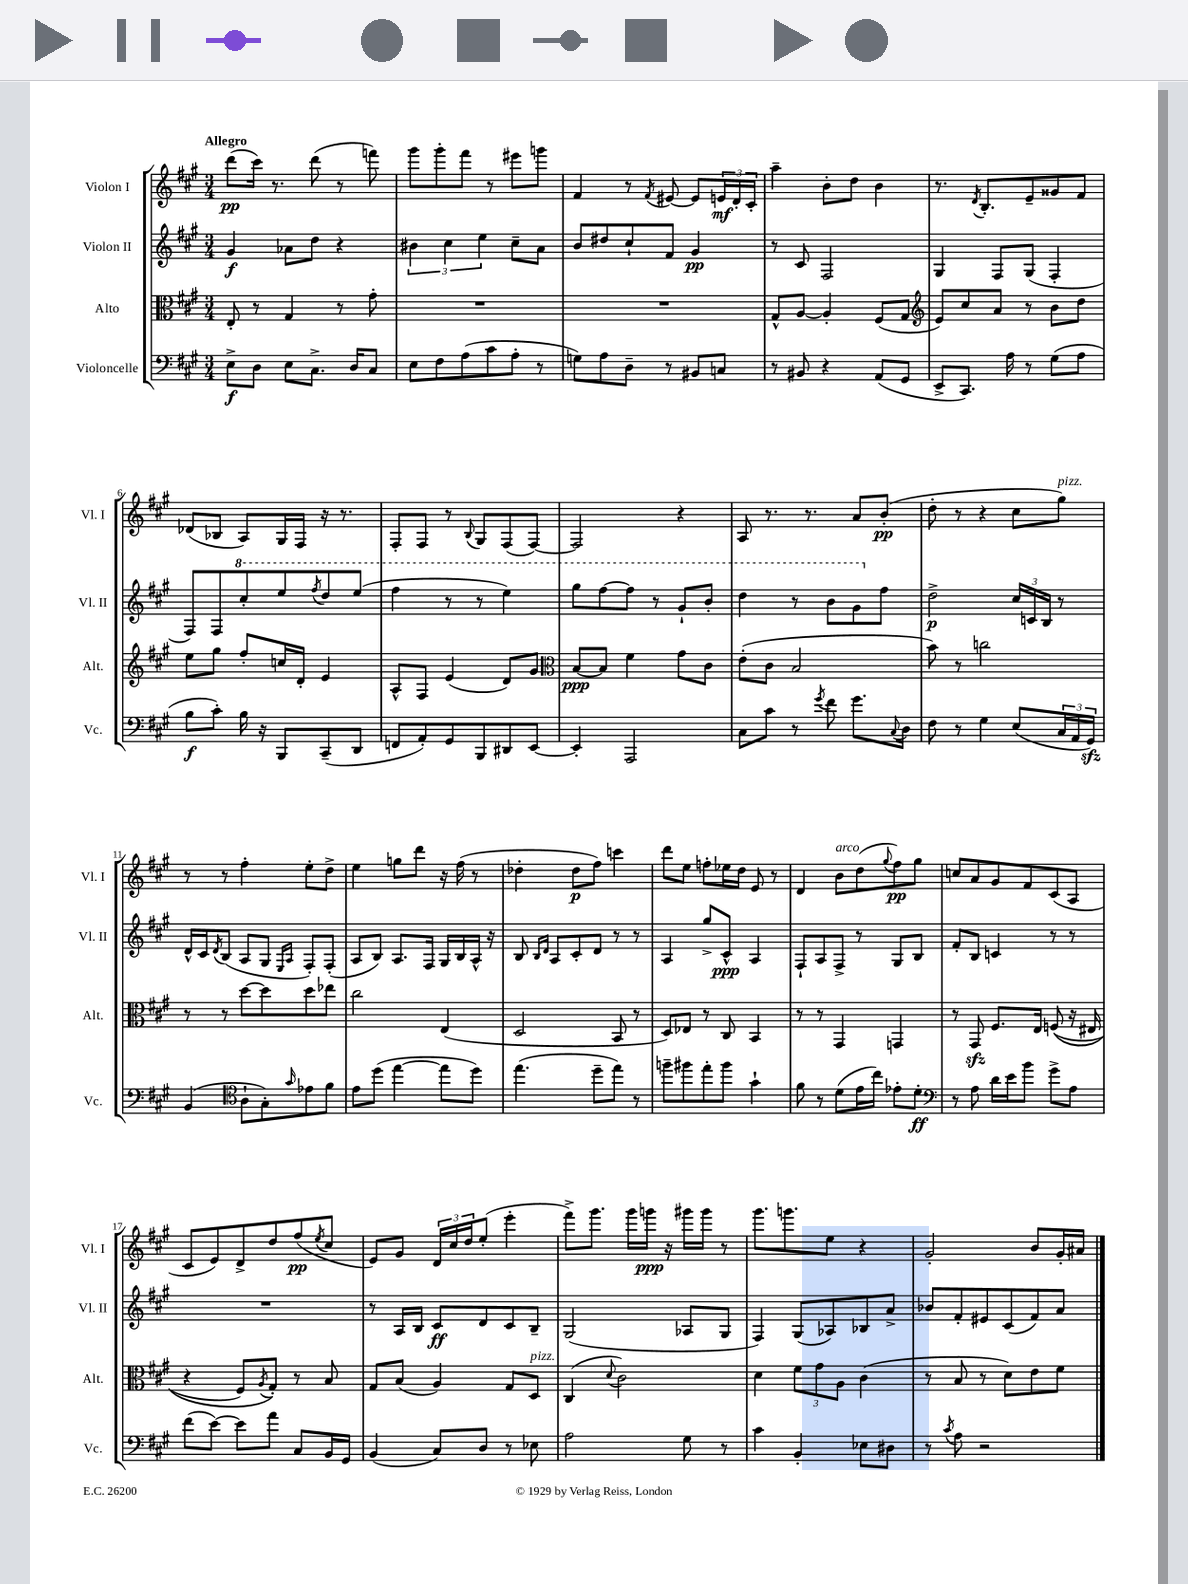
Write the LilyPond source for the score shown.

<<
\new StaffGroup <<
\new Staff = "s0" \with { instrumentName = "Violon I" shortInstrumentName = "Vl. I" } {
    \clef treble \key a \major \numericTimeSignature \time 3/4 \tempo "Allegro"
    d'''8\pp( cis'''16) r8. d'''8( r8 f'''8) |
    gis'''8 gis'''8-. fis'''8 r8 eis'''8 g'''8 |
    fis'4 r8 \acciaccatura { fis'8 } eis'8~ eis'8 \tuplet 3/2 { e'16\mf d'16-. cis'16-. } |
    a''4-- b'8-. d''8 b'4 |
    r8. \acciaccatura { d'8 } b8.-. e'8-- gisis'8 fis'8 |
    des'8( bes8 a8) gis16 fis16 r16 r8. |
    fis8-. fis8 r8 \appoggiatura { b8 } gis8 fis8( fis8~) |
    fis2 r4 |
    a8 r8. r8. a'8 b'8-.\pp( |
    d''8-. r8 r4 cis''8 gis''8^\markup { \italic "pizz." }) |
    r8 r8 fis''4-. e''8-. d''8-> |
    e''4 g''8 d'''8 r16 fis''16( r8 |
    des''4-. des''8\p fis''8) c'''4 |
    d'''8 e''8 f''8-. ees''16 d''16 e'8 r8 |
    d'4 b'8^\markup { \italic "arco" } d''8( \appoggiatura { gis''8 } fis''8\pp) gis''8 |
    c''8 a'8 gis'8 fis'8 cis'8( a8 |
    cis'8 e'8) d'8-> d''8 fis''8\pp( \acciaccatura { e''8 } cis''8 |
    e'8) gis'8 \tuplet 3/2 { d'16 cis''16 d''16 } e''8-.( e'''4-. |
    fis'''8->) gis'''8. gis'''16 g'''16\ppp r16 gis'''16 gis'''16 r8 |
    gis'''8. g'''8. e''8 r4 |
    gis'2-. b'8 gis'16-. ais'16 \bar "|." |
}
\new Staff = "s1" \with { instrumentName = "Violon II" shortInstrumentName = "Vl. II" } {
    \clef treble \key a \major \numericTimeSignature \time 3/4
    gis'4\f aes'8 d''8 r4 |
    \tuplet 3/2 { bis'4 cis''4 e''4 } cis''8-- a'8 |
    b'8 dis''8 cis''8-! fis'8 gis'4\pp |
    r8 cis'8 fis2 |
    gis4 fis8 gis8( fis4-. |
    fis8) fis8 \ottava #1 cis'''8-. e'''8 \acciaccatura { fis'''8 } d'''8 e'''8( |
    fis'''4 r8 r8 e'''4) |
    gis'''8 fis'''8~ fis'''8 r8 gis''8-! b''8-. |
    d'''4 r8 b''8 gis''8 \ottava #0 fis''8 |
    d''2->\p \tuplet 3/2 { cis''16 c'16 b16 } r8 |
    d'16-^ cis'16 \acciaccatura { d'8 } b8( a8 gis8 \grace { e16 a16 } fis8-.) fis8-.( |
    a8 b8) a8. fis16 gis16 b16 a16-^ r16 |
    b8 \grace { b16 d'16 } a8 cis'8-. d'8 r8 r8 |
    a4 gis''8-> cis'8-^\ppp a4 |
    fis8-! a8 fis8-> r8 gis8 b8 |
    fis'8-. b8 c'4 r8 r8 |
    R2. |
    r8 a16 b16 cis'8\ff d'8 cis'8 b8-- |
    gis2( aes8 gis8 |
    fis4) gis8( aes8) bes8 a'8-> |
    bes'8 fis'8-. eis'8 cis'8( fis'8) a'8 \bar "|." |
}
\new Staff = "s2" \with { instrumentName = "Alto" shortInstrumentName = "Alt." } {
    \clef alto \key a \major \numericTimeSignature \time 3/4
    e8-. r8 gis4 r8 gis'8-. |
    R2. |
    R2. |
    gis8-^ a8~ a4-. fis8( gis8 |
    \clef treble e'8) cis''8 a'8 r8 b'8 d''8 |
    e''8 gis''8 fis''8-. c''16 d'16-. e'4 |
    a8-^ fis8 e'4( d'8) gis'8 |
    \clef alto b8~\ppp b8 fis'4 gis'8 cis'8 |
    e'8-.( cis'8 b2 |
    b'8) r8 c''2 |
    r8 r8 d''8~ d''8 d''8 ees''8 |
    cis''2 e4( |
    d2 b,8 r8 |
    d8) ees8 r8 cis8 b,4 |
    r8 r8 gis,4 g,4 |
    r8 gis,8\sfz fis8. e16 f8(\( r16 eis16 |
    r4 fis8) \acciaccatura { a8 } gis8-.\) r8 b8 |
    gis8 b8( a4) gis8 d8^\markup { \italic "pizz." } |
    cis4( \appoggiatura { d'8 } cis'2) |
    d'4 \tuplet 3/2 { fis'8 gis'8 a8 } cis'4( |
    r8 b8 r8 d'8) e'8 fis'8 \bar "|." |
}
\new Staff = "s3" \with { instrumentName = "Violoncelle" shortInstrumentName = "Vc." } {
    \clef bass \key a \major \numericTimeSignature \time 3/4
    e8->\f d8 e8 cis8.-> d16 cis8 |
    e8 fis8 a8( cis'8 a8-. r8 |
    g8) a8 d8-- r8 bis,8 c8 |
    r8 bis,8 r4 a,8( gis,8 |
    e,8-> cis,8.) a16 r8 gis8( a8 |
    b8\f cis'8-.) b16 r16 b,,8 cis,8--( d,8 |
    f,8 a,8-.) gis,8 b,,8 dis,8 e,8~ |
    e,4-. a,,2 |
    cis8 cis'8 r8 \acciaccatura { gis'8 } fis'8 gis'8. \appoggiatura { cis8 } d16 |
    fis8 r8 gis4 e8( \tuplet 3/2 { cis16 a,16 gis,16\sfz) } |
    b,4( \clef tenor a8-! gis8-.) \grace { gis'16 } ees'8 fis'8 |
    e'8 d''8( e''4~ e''8 d''8) |
    e''4.( d''8-- e''8) r8 |
    f''8-- fis''8 e''8-. fis''8 gis'4-! |
    fis'8 r8 d'8( e'16 cis''16) ees'8-. d'8-.\ff |
    \clef bass r8 a8 d'16 e'16 b'8 gis'8-> a8 |
    fis'8( e'8~) e'8 a'8 cis8 b,16 gis,16 |
    b,4( cis8) d8 r8 ees8 |
    a2 gis8 r8 |
    cis'4 b,4-. ees8 dis8 |
    r8 \acciaccatura { cis'8 } a8 r2 \bar "|." |
}
>>
>>
